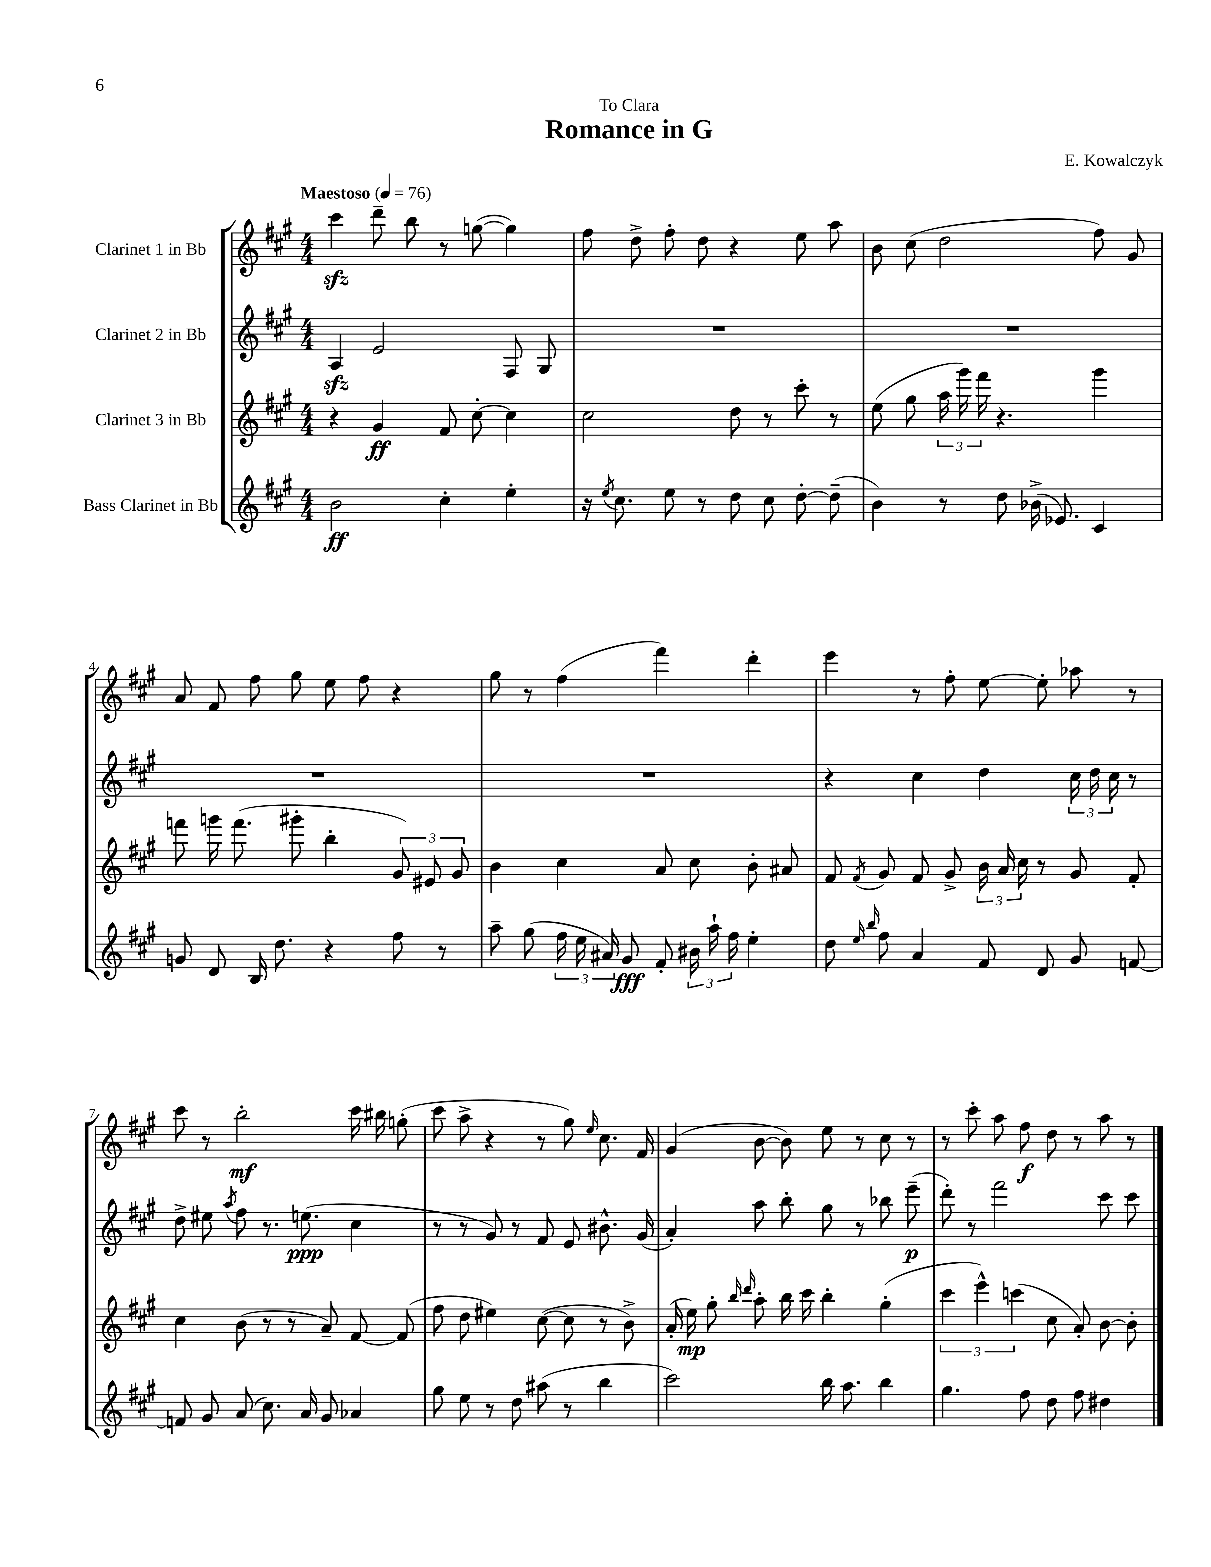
\header { title = "Romance in G" composer = "E. Kowalczyk" dedication = "To Clara" }
<<
\new StaffGroup <<
\new Staff = "s0" \with { instrumentName = "Clarinet 1 in Bb" } {
    \clef treble \key a \major \numericTimeSignature \time 4/4 \tempo "Maestoso" 4 = 76
    \autoBeamOff cis'''4\sfz d'''8-- b''8 r8 g''8~( g''4) |
    fis''8 d''8-> fis''8-. d''8 r4 e''8 a''8 |
    b'8 cis''8( d''2 fis''8) gis'8 |
    a'8 fis'8 fis''8 gis''8 e''8 fis''8 r4 |
    gis''8 r8 fis''4( fis'''4) d'''4-. |
    e'''4 r8 fis''8-. e''8~ e''8-. aes''8 r8 |
    cis'''8 r8 b''2-.\mf cis'''16 bis''16 g''8-.( |
    cis'''8 a''8-> r4 r8 gis''8) \grace { e''16 } cis''8. fis'16 |
    gis'4( b'8~ b'8) e''8 r8 cis''8 r8 |
    r8 cis'''8-. a''8 fis''8\f d''8 r8 a''8 r8 \bar "|." |
}
\new Staff = "s1" \with { instrumentName = "Clarinet 2 in Bb" } {
    \clef treble \key a \major \numericTimeSignature \time 4/4
    \autoBeamOff a4\sfz e'2 fis8 gis8 |
    R1 |
    R1 |
    R1 |
    R1 |
    r4 cis''4 d''4 \tuplet 3/2 { cis''16 d''16 cis''16 } r8 |
    d''8-> eis''8 \acciaccatura { a''8 } fis''8 r8. e''8.\ppp( cis''4 |
    r8 r8 gis'8) r8 fis'8 e'8 bis'8.-^ gis'16( |
    a'4-.) a''8 b''8-. gis''8 r8 bes''8 e'''8--\p( |
    d'''8-.) r8 fis'''2 cis'''8 cis'''8 \bar "|." |
}
\new Staff = "s2" \with { instrumentName = "Clarinet 3 in Bb" } {
    \clef treble \key a \major \numericTimeSignature \time 4/4
    \autoBeamOff r4 gis'4\ff fis'8 cis''8~-. cis''4 |
    cis''2 d''8 r8 cis'''8-. r8 |
    e''8( gis''8 \tuplet 3/2 { a''16 gis'''16) fis'''16 } r4. gis'''4 |
    f'''8 g'''16 f'''8.( gis'''8-. b''4-. \tuplet 3/2 { gis'8) eis'8 gis'8 } |
    b'4 cis''4 a'8 cis''8 b'8-. ais'8 |
    fis'8 \acciaccatura { fis'8 } gis'8 fis'8 gis'8-> \tuplet 3/2 { b'16 a'16 cis''16 } r8 gis'8 fis'8-. |
    cis''4 b'8( r8 r8 a'8--) fis'8~ fis'8( |
    fis''8 d''8 eis''4) cis''8~( cis''8 r8 b'8->) |
    a'16-.( e''16\mp) gis''8-. \grace { b''16 d'''16 } a''8-. b''16 cis'''16 b''4-. gis''4-.( |
    \tuplet 3/2 { cis'''4 e'''4-^) c'''4( } cis''8 a'8-.) b'8~ b'8-. \bar "|." |
}
\new Staff = "s3" \with { instrumentName = "Bass Clarinet in Bb" } {
    \clef treble \key a \major \numericTimeSignature \time 4/4
    \autoBeamOff b'2\ff cis''4-. e''4-. |
    r16 \acciaccatura { e''8 } cis''8. e''8 r8 d''8 cis''8 d''8~-. d''8--( |
    b'4) r8 d''8 bes'16->( ees'8.) cis'4 |
    g'8 d'8 b16 d''8. r4 fis''8 r8 |
    a''8-- gis''8( \tuplet 3/2 { fis''16 e''16 ais'16) } gis'8\fff fis'8-. \tuplet 3/2 { bis'16 a''16-! fis''16 } e''4-. |
    d''8 \grace { e''16 b''16 } fis''8 a'4 fis'8 d'8 gis'8 f'8~ |
    f'8 gis'8 a'8( cis''8.) a'16 gis'8 aes'4 |
    gis''8 e''8 r8 d''8 ais''8( r8 b''4 |
    cis'''2) b''16 a''8. b''4 |
    gis''4. fis''8 d''8 fis''8 dis''4 \bar "|." |
}
>>
>>
